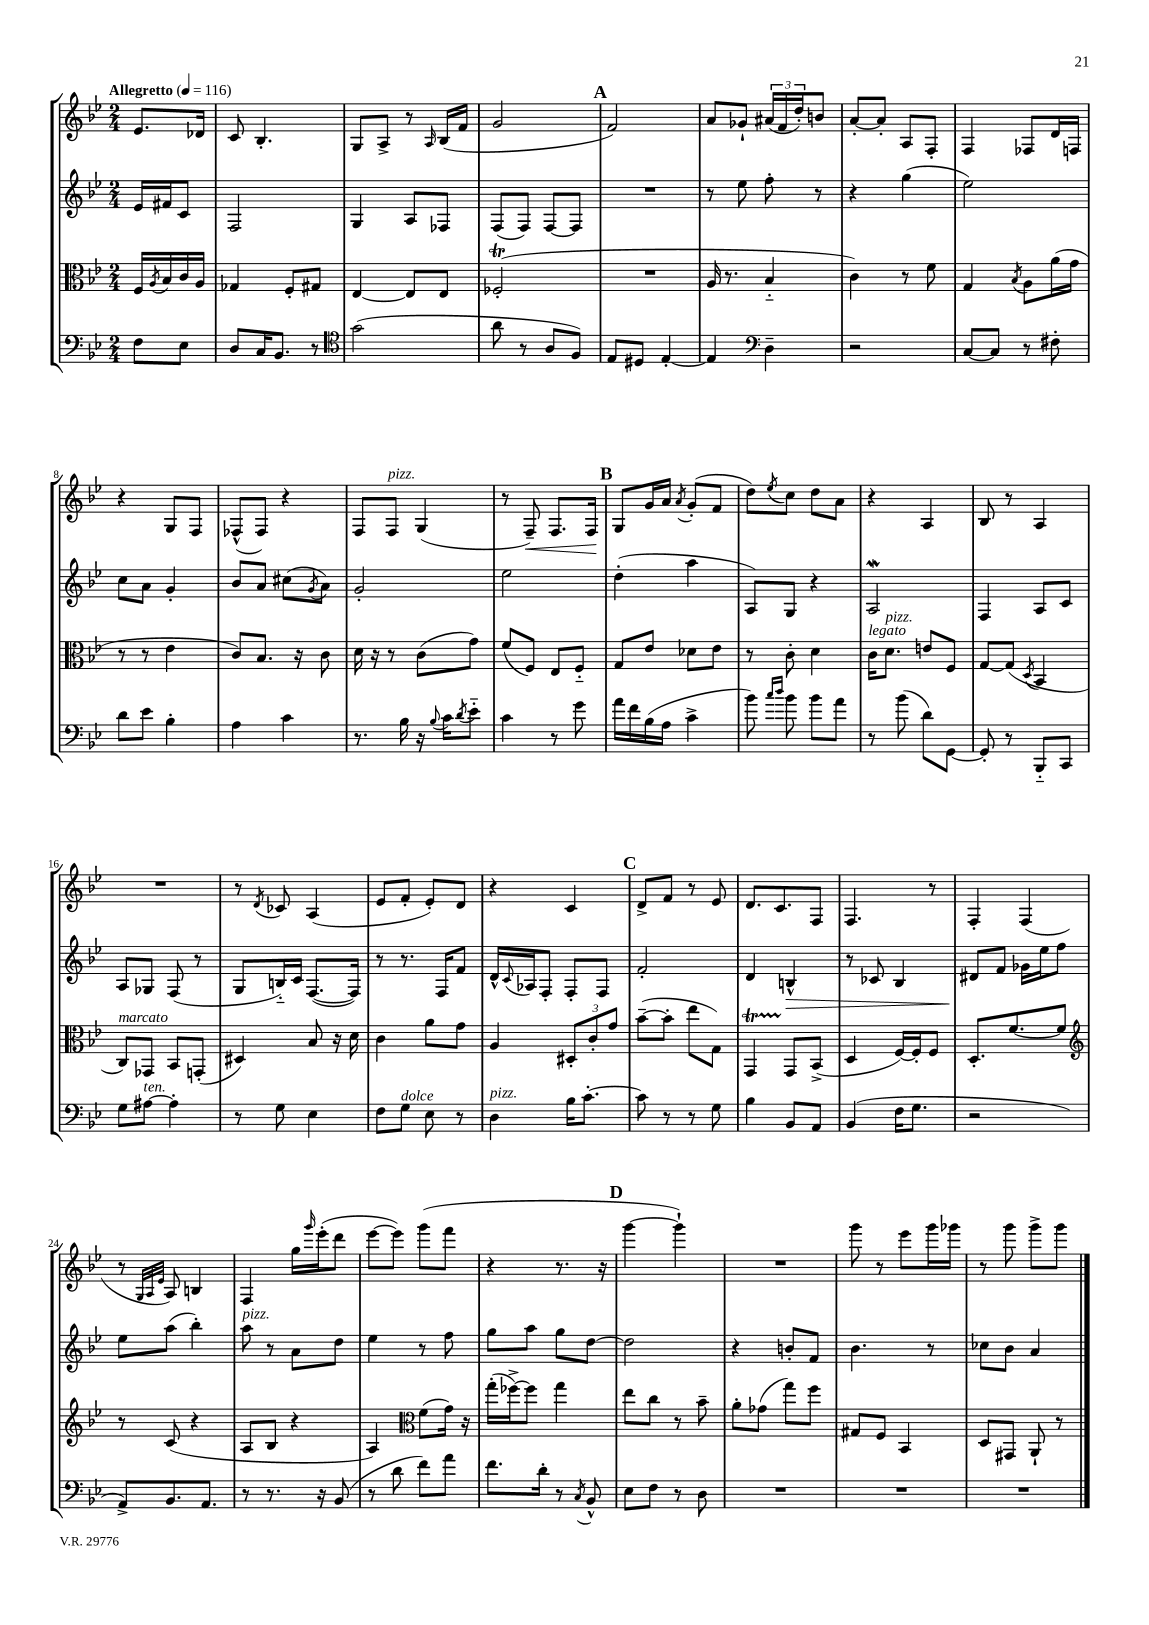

**kern	**kern	**kern	**dynam	**kern	**dynam
*part4	*part3	*part2	*part2	*part1	*part1
*staff4	*staff3	*staff2	*staff2	*staff1	*staff1
*clefF4	*clefC3	*clefG2	*	*clefG2	*
*k[b-e-]	*k[b-e-]	*k[b-e-]	*	*k[b-e-]	*
*M2/4	*M2/4	*M2/4	*	*M2/4	*
*MM116	*MM116	*MM116	*	*MM116	*
=	=	=	=	=	=
!	!	!	!	!LO:TX:a:B:t=Allegretto	!
8F\L	16F/LL	16e-/LL	.	8.e-/L	.
.	8qA/	.	.	.	.
.	16B-/	16f#X/J	.	.	.
8E-\J	16c/	8c/J	.	.	.
.	16A/JJ	.	.	16d-X/Jk	.
=1	=1	=1	=1	=1	=1
8D/L	4G-X/	2F/	.	8c/	.
16C/K	.	.	.	4.B-'/	.
8.BB-/J	.	.	.	.	.
.	8F'/L	.	.	.	.
8r	8G#X/J	.	.	.	.
=2	=2	=2	=2	=2	=2
*clefC4	*	*	*	*	*
(2g\	[4E-/	4G/	.	8G/L	.
.	.	.	.	8A^/J	.
.	8E-/L]	8A/L	.	8r	.
.	.	.	.	16qqA/	.
.	8E-/J	8F-X/J	.	(16B-/LL	.
.	.	.	.	16f/JJ	.
=3	=3	=3	=3	=3	=3
8a\	(2F-XT'/	(8F/L	.	2g/	.
8r	.	8F/J)	.	.	.
8A/L	.	[8F/L	.	.	.
8F/J)	.	8F/J]	.	.	.
!!LO:REH:place=s1:t=A
=4	=4	=4	=4	=4	=4
8E-/L	2r	2r	.	2f/)	.
8D#X/J	.	.	.	.	.
[4E-'/	.	.	.	.	.
=5	=5	=5	=5	=5	=5
4E-/]	16A/	8r	.	8a/L	.
.	8.r	.	.	.	.
.	.	8ee-\	.	8g-X`/J	.
*clefF4	*	*	*	*	*
4D~\	4B-/	8ff'\	.	(24a#X/LL	.
.	.	.	.	24f/	.
.	.	.	.	24dd'/J)	.
.	.	8r	.	8bn/J	.
=6	=6	=6	=6	=6	=6
2r	4c\)	4r	.	[8a'/L	.
.	.	.	.	8a'/J]	.
.	8r	(4gg\	.	8A/L	.
.	8f\	.	.	8F'/J	.
=7	=7	=7	=7	=7	=7
[8C/L	4G/	2ee-\)	.	4F/	.
8C/J]	.	.	.	.	.
.	8qB-/	.	.	.	.
8r	8A\L	.	.	8F-X/L	.
8F#X'\	(16a\L	.	.	16d/L	.
.	16g\JJ	.	.	16Fn/JJ	.
!!LO:LB:g=z
=8	=8	=8	=8	=8	=8
8d\L	8r	8cc\L	.	4r	.
8e-\J	8r	8a\J	.	.	.
4B-'\	4e-\	4g'/	.	8G/L	.
.	.	.	.	8F/J	.
=9	=9	=9	=9	=9	=9
4A\	8c/L)	8b-/L	.	(8F-X^^/L	.
.	8.B-/J	8a/J	.	8F-/J)	.
4c\	.	(8cc#X\L	.	4r	.
.	16r	.	.	.	.
.	.	8qg/	.	.	.
.	8c\	8a\J)	.	.	.
=10	=10	=10	=10	=10	=10
8.r	16d\	2g'/	.	8F/L	.
.	16r	.	.	.	.
!	!	!	!	!LO:TX:a:i:t=pizz.	!
.	8r	.	.	8F/J	.
16B-\	.	.	.	.	.
16r	(8c\L	.	.	(4G/	.
8qqB-/	.	.	.	.	.
16c\KL	.	.	.	.	.
8qd/	.	.	.	.	.
8e-\J	8g\J)	.	.	.	.
=11	=11	=11	=11	=11	=11
4c\	(8f/L	2ee-\	.	8r	.
!	!	!	!	!	!LO:HP:b
.	8F/J)	.	.	8F~/)	<
8r	8E-/L	.	.	8.F/L	.
8g\	8F/J	.	.	.	.
.	.	.	.	16F/Jk	.
.	.	.	.	.	[
!!LO:REH:place=s1:t=B
=12	=12	=12	=12	=12	=12
16a\LL	8G/L	(4dd'\	.	8G/L	.
16f\	.	.	.	.	.
(16B-\	8e-/J	.	.	16g/L	.
16A\JJ	.	.	.	16a/JJ	.
.	.	.	.	8qa/	.
4c^\	8d-X\L	4aa\	.	(8g'/L	.
.	8e-\J	.	.	8f/J	.
=13	=13	=13	=13	=13	=13
8b-\)	8r	8A/L)	.	8dd\L)	.
16qqcc/LL	.	.	.	.	.
16qqdd/JJ	.	.	.	8qee-/	.
8b-\	8c'\	8G/J	.	8cc\J	.
8b-\L	4d\	4r	.	8dd\L	.
8a\J	.	.	.	8a\J	.
=14	=14	=14	=14	=14	=14
!	!LO:TX:a:i:t=legato	!	!	!	!
8r	16c\KL	2AW/	.	4r	.
!	!LO:TX:a:i:t=pizz.	!	!	!	!
.	8.d\J	.	.	.	.
(8b-\	.	.	.	.	.
8d\L)	8en/L	.	.	4A/	.
[8GG\J	8F/J	.	.	.	.
=15	=15	=15	=15	=15	=15
8GG'/]	[8G/L	4F/	.	8B-/	.
8r	(8G/J]	.	.	8r	.
.	8qD/	.	.	.	.
8BBB-/L	4BB-/	8A/L	.	4A/	.
8CC/J	.	8c/J	.	.	.
!!LO:LB:g=z
=16	=16	=16	=16	=16	=16
!	!LO:TX:a:i:t=marcato	!	!	!	!
8G\L	8C/L)	8A/L	.	2r	.
!LO:TX:a:i:t=ten.	!	!	!	!	!
[8A#X\J	8GG-X/J	8G-X/J	.	.	.
4A#'\]	8BB-/L	(8F/	.	.	.
.	(8GGn'/J	8r	.	.	.
=17	=17	=17	=17	=17	=17
8r	4D#X/)	8G/L	.	8r	.
.	.	.	.	8qd/	.
8G\	.	16Bn/L)	.	8c-X/	.
.	.	16c/JJ	.	.	.
4E-\	8B-/	([8.F/L	.	(4A/	.
.	16r	.	.	.	.
.	16d\	16F/Jk])	.	.	.
=18	=18	=18	=18	=18	=18
8F\L	4c\	8r	.	8e-/L	.
!LO:TX:a:i:t=dolce	!	!	!	!	!
8G\J	.	8.r	.	8f'/J	.
8E-\	8a\L	.	.	8e-'/L)	.
.	.	16F/KL	.	.	.
8r	8g\J	8f/J	.	8d/J	.
=19	=19	=19	=19	=19	=19
!LO:TX:a:i:t=pizz.	!	!	!	!	!
4D\	4A/	16d^^/LL	.	4r	.
.	.	8qqc/	.	.	.
.	.	16A-X/J	.	.	.
.	.	8F'/J	.	.	.
16B-\KL	12D#X'/L	8F'/L	.	4c/	.
[8.c'\J	.	.	.	.	.
.	12c'/	.	.	.	.
.	.	8F/J	.	.	.
.	12g/J	.	.	.	.
!!LO:REH:place=s1:t=C
=20	=20	=20	=20	=20	=20
8c\]	([8b-~\L	2f'/	.	8d^/L	.
8r	8b-'\J]	.	.	8f/J	.
8r	8ee-\L	.	.	8r	.
8G\	8G\J)	.	.	8e-/	.
=21	=21	=21	=21	=21	=21
4B-\	4GGT/	4d/	.	8.d/L	.
.	.	.	.	8.c/	.
!	!	!	!LO:HP:b	!	!
8BB-/L	8GG/L	4Bn^^/	>	.	.
8AA/J	(8BB-^/J	.	.	8F/J	.
=22	=22	=22	=22	=22	=22
(4BB-/	4D/	8r	.	4.F/	.
.	.	8c-X/	.	.	.
16F\KL	[16F/LL)	4B-/	.	.	.
8.G\J	16F'/J]	.	.	.	.
.	8F/J	.	.	8r	.
=23	=23	=23	=23	=23	=23
2r	8.D'/L	8d#X/L	.	4F'/	.
.	.	8f/J	]	.	.
.	[8.f/	.	.	.	.
.	.	16g-X\LL	.	(4F/	.
.	.	16ee-\J	.	.	.
.	8f/J]	8ff\J	.	.	.
!!LO:LB:g=z
=24	=24	=24	=24	=24	=24
*	*clefG2	*	*	*	*
8AA^/L)	8r	8ee-\L	.	8r	.
.	.	.	.	32qqG/LLL	.
.	.	.	.	32qqA/	.
.	.	.	.	32qqe-/JJJ	.
8.BB-/	(8c/	(8aa\J	.	8A/)	.
.	4r	4bb-'\)	.	4Bn/	.
8.AA/J	.	.	.	.	.
=25	=25	=25	=25	=25	=25
!	!	!LO:TX:a:i:t=pizz.	!	!	!
8r	8A/L	8aa\	.	4F/	.
8.r	8B-/J	8r	.	.	.
.	4r	8a\L	.	16gg\LL	.
.	.	.	.	16qqggg/	.
16r	.	.	.	(16eee-'\J	.
(8BB-/	.	8dd\J	.	8ddd\J	.
=26	=26	=26	=26	=26	=26
8r	4A/)	4ee-\	.	[8eee-\L	.
8d\	.	.	.	8eee-\J])	.
*	*clefC3	*	*	*	*
8f\L)	(8f\L	8r	.	(8ggg\L	.
8a\J	16g\Jk)	8ff\	.	8fff\J	.
.	16r	.	.	.	.
=27	=27	=27	=27	=27	=27
8.f\L	(16gg'\LL	8gg\L	.	4r	.
.	[16ff-X^\J)	.	.	.	.
.	8ff-\J]	8aa\J	.	.	.
16d'\Jk	.	.	.	.	.
8r	4gg\	8gg\L	.	8.r	.
8qC/	.	.	.	.	.
8BB-^^/	.	[8dd\J	.	.	.
.	.	.	.	16r	.
!!LO:REH:place=s1:t=D
=28	=28	=28	=28	=28	=28
8E-\L	8ee-\L	2dd\]	.	[4ggg\	.
8F\J	8cc\J	.	.	.	.
8r	8r	.	.	4ggg`\])	.
8D\	8b-~\	.	.	.	.
=29	=29	=29	=29	=29	=29
2r	8a'\L	4r	.	2r	.
.	(8g-X\J	.	.	.	.
.	8gg\L)	8bn'/L	.	.	.
.	8ff\J	8f/J	.	.	.
=30	=30	=30	=30	=30	=30
2r	8G#X/L	4.b-\	.	8ggg\	.
.	8F/J	.	.	8r	.
.	4BB-/	.	.	8eee-\L	.
.	.	8r	.	16ggg\L	.
.	.	.	.	16ggg-X\JJ	.
=31	=31	=31	=31	=31	=31
2r	8D/L	8cc-X\L	.	8r	.
.	8GG#X/J	8b-\J	.	8ggg\	.
.	8AA`/	4a/	.	8ggg^\L	.
.	8r	.	.	8ggg\J	.
==	==	==	==	==	==
*-	*-	*-	*-	*-	*-
